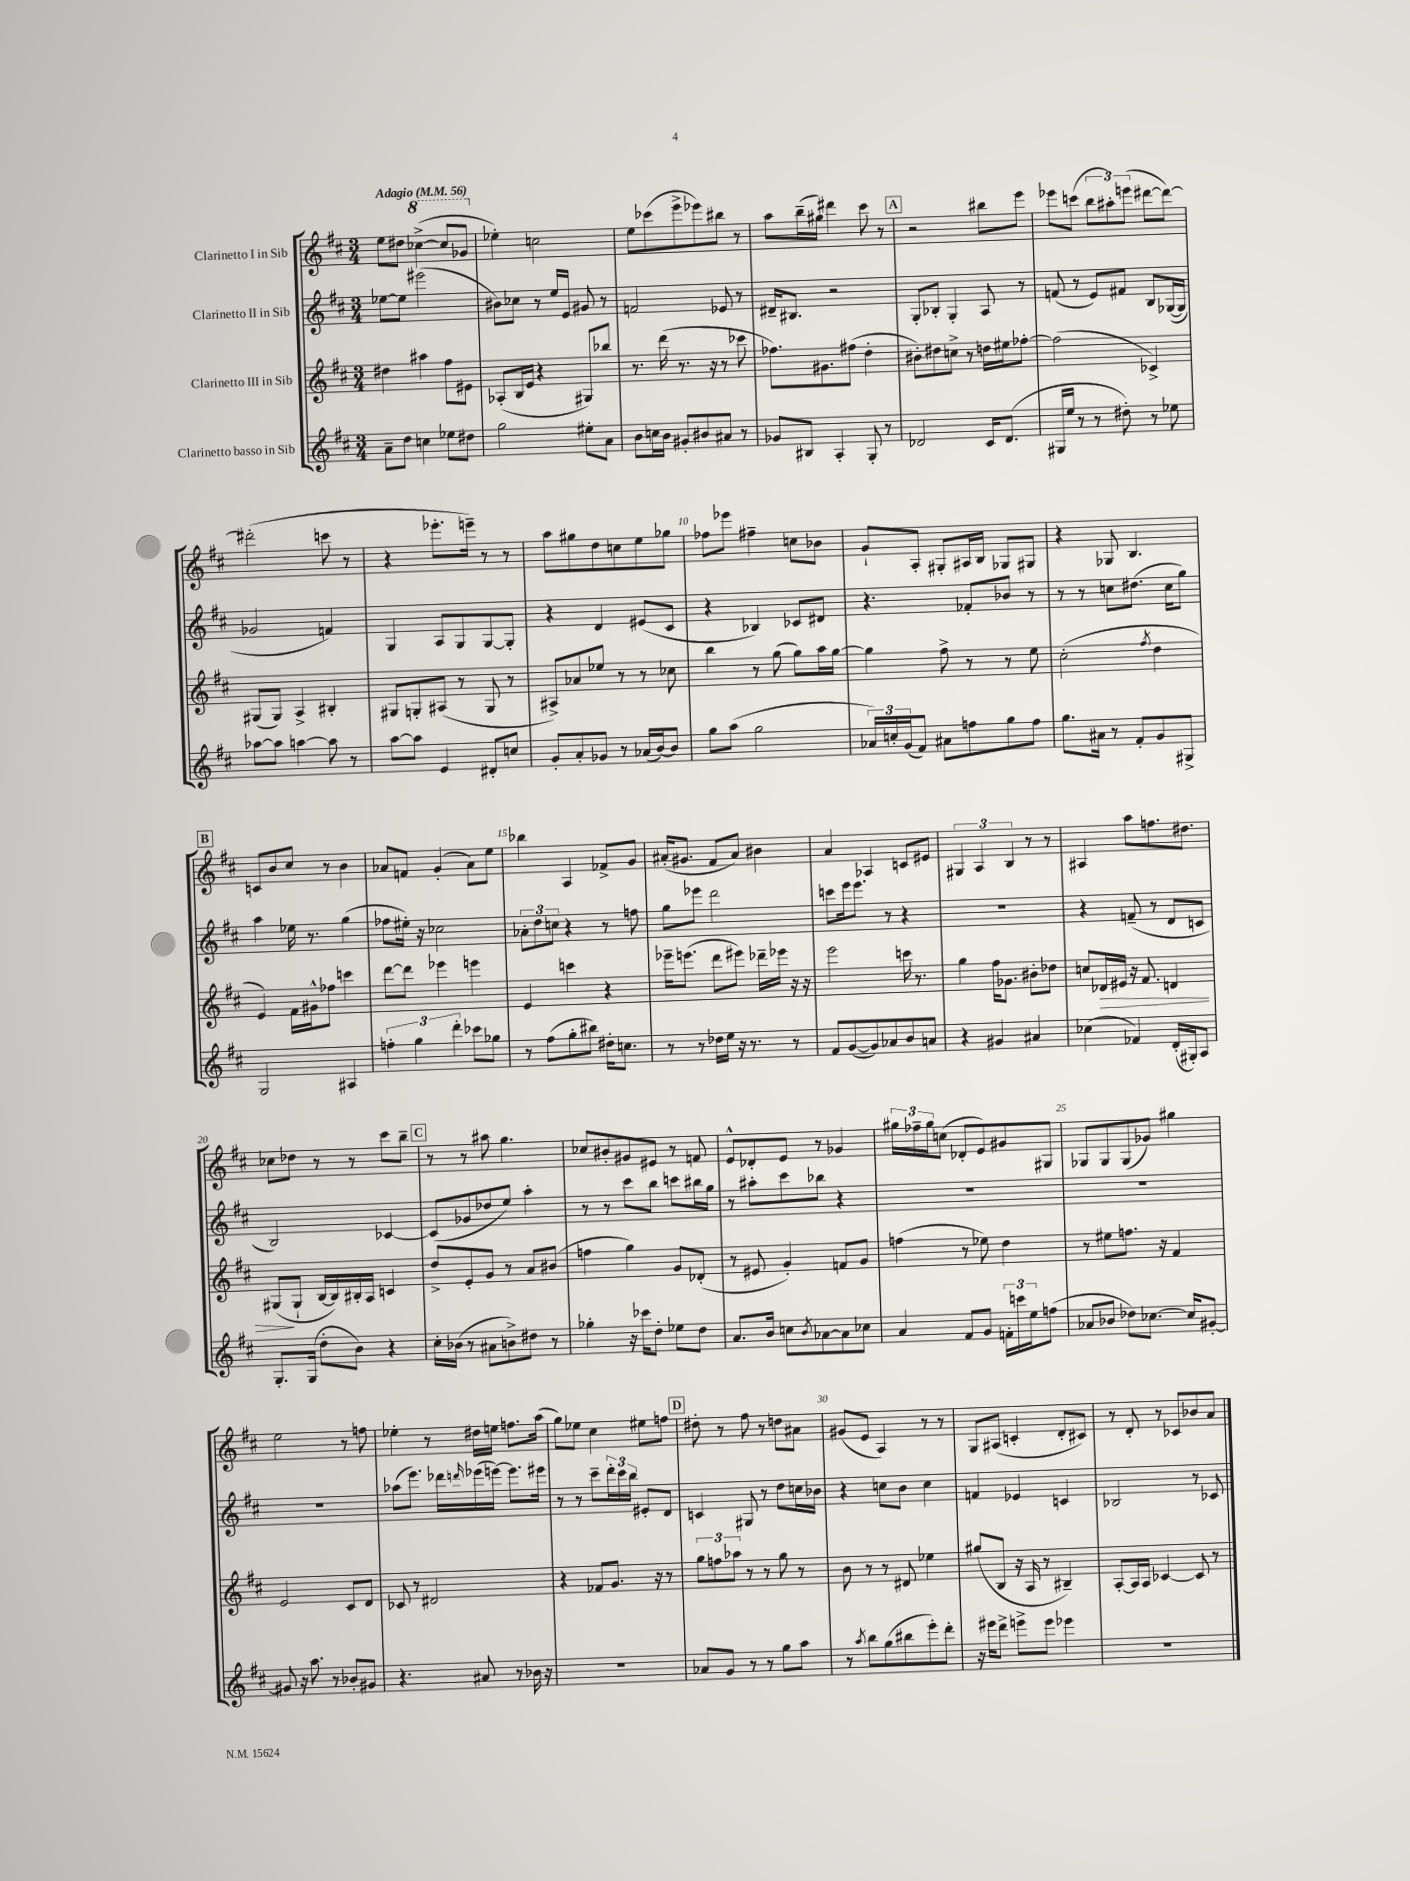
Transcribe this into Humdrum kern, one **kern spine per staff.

**kern	**kern	**kern	**kern
*staff4	*staff3	*staff2	*staff1
*clefG2	*clefG2	*clefG2	*clefG2
*k[f#c#]	*k[f#c#]	*k[f#c#]	*k[f#c#]
*M3/4	*M3/4	*M3/4	*M3/4
*MM56	*MM56	*MM56	*MM56
8a~\L	4dd#\	[8ee-\L	8ee\L
8dd\J	.	8ee-\]J	8dd#\J
4cc\	4aa#\	(2eee#\	([4ccc-^\
8ee-\L	8ff#\L	.	8ccc-/]L
8dd#\J	8e#\J	.	8gg-/J
=	=	=	=
2gg\	(8A-'/L	8b#\L)	4ee-'\)
.	16B/L	8cc-\J	.
.	16e/JJ	.	.
.	4r	8r	2cc\
.	.	16ee/LL	.
.	.	16e/JJ	.
8ee#'\L	8G#/L)	8g#/	.
8a\J	8bb-/J	8r	.
=	=	=	=
8b\L	8.r	2f/	8ee\L
16cc\L	.	.	(8ccc-\
16b\JJ	(16ddd\	.	.
8g#'/L	8.r	.	8eee^\
8b#/	.	.	8eee-\)
.	16r	.	.
8a#/J	8r	8e-/	8bb#\J
8r	8ccc-\	8r	8r
=	=	=	=
8g-/L	8.ff-\L)	16d#~/LK	8aa\L
.	.	8.B#/J	.
8B#/J	.	.	(16bb~\L
.	8.g#\	.	16gg#\JJ)
4A'/	.	2r	4ddd#\
.	(8ff#\J	.	.
8G'/	4dd'\	.	8ccc#\
8r	.	.	8r
=	=	=	=
2d-/	8b#'\L)	8G'/L	2r
.	8dd#\	8B-'/J	.
.	8cc^\J	4G'/	.
.	8r	.	.
16c#/LK	16dd\LL	8A/	8bb#\L
(8.d-/J	16ee#\J	.	.
.	[8ff-'\J	8r	8eee\J
=	=	=	=
16G#/LL	(2ff-\]	(8f/	8eee-\L
16ee/JJ	.	.	.
8r	.	8r	(8ccc\J
8r	.	8e/L)	12bb\L
.	.	.	12aa#'\)
8dd#'\)	.	8f#/J	.
.	.	.	(12eee\J
8r	4c-^/)	8B/L	[8ddd#\L
8ee-\	.	([16G-/L	8ddd#\_J)
.	.	16G-/]JJ	.
=	=	=	=
[8aa-\L	(8G#/L	2g-/	(2ddd#'\]
8aa-\]J	8G#/J)	.	.
[4aa\	4A^/	.	.
8aa\]	4B#'/	4f/)	8ccc\
8r	.	.	8r
=	=	=	=
[8aa\L	8G#/L	4G/	4r
8aa\]J	8G'/	.	.
4e/	(8A#/J	8A/L	8.eee-'\L
.	8r	8G/	.
.	.	.	16eee~\Jk)
8d#'/L	8G/	[8G/	8r
8cc/J	8r	8G'/]J	8r
=	=	=	=
8g'/L	8A#^/L)	4r	8aa\L
8a'/	8a-/	.	8gg#\
8g-/J	8ee-/J	4d/	8dd\
8r	8r	.	8cc\
(16a-/LL	8r	(8e#/L	8ee\
[16b/J)	.	.	.
8b/]J	8cc-\	8c#/J	8gg-\J
=	=	=	=
8gg\L	4bb\	4r	8ff-\L
(8aa\J	.	.	8eee-\J
2gg\	8r	4B-/)	4ff#~\
.	(8gg\	.	.
.	8gg\L)	8c-/L	8cc\L
.	16aa\L	8d#/J	8b-\J
.	[16gg\JJ	.	.
=	=	=	=
24a-/LL)	4gg\]	4.r	8g`/L
24cc'/	.	.	.
(24g/J	.	.	.
8f#/J)	.	.	8A'/J
8a#\L	8ff#^\	.	8G#'/L
8ff\	8r	8f-'/L	16A#/L
.	.	.	16B/JJ
8gg\	8r	8b-/J	8G-/L
8ff\J	8ee\	8r	8G#/J
=	=	=	=
8.gg\L	(2cc#'\	8r	4r
.	.	8r	.
16a#\Jk	.	.	.
8r	.	8cc\L	8G-/
8f#'/L	.	(8.dd#\J	4.B/
.	8qff#/	.	.
8g/	4dd\	.	.
.	.	16cc\LK	.
8G#^/J	.	8gg\J)	.
=	=	=	=
2G/	4e/)	4aa\	8c/L
.	.	.	8b/
.	16f#\LL	16ee-\	8cc#/J
.	16g#^^\J	8.r	.
.	8ff-\J	.	8r
4A#/	4ccc\	(4gg\	4b\
=	=	=	=
6ff'\	[8ddd\L	8ff-\L	8a-/L
.	8ddd\]J	16ee#'\Jk)	8f/J
6gg\	.	.	.
.	.	16r	.
.	4eee-\	2cc-\	(4g'/
6ddd'\	.	.	.
8ccc-\L	4eee\	.	8a-\L)
8gg-\J	.	.	8ee\J
=	=	=	=
8r	4e/	12a-'\L	4bb-\
.	.	12dd\	.
(8ff#\L	.	.	.
.	.	12cc\J	.
8gg'\	4ccc\	4r	4A/
8bb#\J)	.	.	.
16dd#'\LK	4r	8r	8f-^/L
8.cc\J	.	.	.
.	.	8ff\	8g/J
=	=	=	=
8r	16eee-~\LK	8gg\L	(16a#'/LK
.	(8.eee\J	.	8.g#/J
8r	.	8eee-\J	.
16dd-\LL	8ddd\L	2ddd\	8f#/L
16ee\JJ	.	.	.
16r	8eee#\J)	.	8a#/J)
8.r	.	.	.
.	16ddd-~\LL	.	4b#\
.	16eee-\JJ	.	.
8r	16r	.	.
.	16r	.	.
=	=	=	=
8f#/L	2eee\	8ccc\L	4a/
([8g/	.	16eee\k	.
.	.	8.eee\J	.
8g/])	.	.	4A-/
8a-/	.	8r	.
8b/	16ccc\	4r	8c/L
.	8.r	.	.
8a/J	.	.	8e#/J
=	=	=	=
4r	4gg\	2.r	6G#/
.	.	.	6A/
4g#/	16ff#\LK	.	.
.	8.g-\J	.	.
.	.	.	6B/
4a#/	8b#'\L	.	8r
.	8dd-\J	.	8r
=	=	=	=
(4cc-\	8cc/L	4r	4A#/
.	16d-/L	.	.
.	16e#/JJ	.	.
4f-/)	16r	(8f~/	8aa\L
.	8.f#/	.	.
.	.	8r	8.ff\
(16d'/LL	4d/	8d/L	.
16G#'/J)	.	.	8.dd#\J
8A/J	.	8c/J	.
=	=	=	=
8.G'/L	(8G#/L	2B/)	8cc-\L
.	8G#`/J	.	8dd-\J
(16G/Jk	.	.	.
8dd'\L	[16B/LL	.	8r
.	16B/])	.	.
8b\J)	16B#'/	.	8r
.	16A/JJ	.	.
4r	4c/	[4c-/	8ccc#\L
.	.	.	8bb~\J
=	=	=	=
16cc#'\LL	8dd^/L	(8c-/]L	8r
(16b-\JJ	.	.	.
8r	8e'/	8g-/	8r
8a#\L	8g/J	8dd-/	8aa#\
8b^\)	8r	8ee/J)	4.gg\
8dd#\J	8a/L	4aa'\	.
8r	(8b#/J	.	.
=	=	=	=
4gg-'\	4ff\	8r	8cc-/L
.	.	8r	8b#'/
16r	4gg\)	8ccc#\L	8g#/
16ccc-\LK	.	.	.
8dd'\J	.	8bb\J	8e#/J
8ee-\L	8g/L	8ccc\L	8r
8dd\J	(8d-'/J	16bb#\L	8f/
.	.	16gg\JJ	.
=	=	=	=
8.a/L	8r	8r	8e^^/L
.	8e#/	8aa#'\L	8d-'/
16b/Jk	.	.	.
8cc\L	4g'/)	8ccc#\	8e/J
8qb/	.	.	.
[8a-\	.	8bb-\J	8r
8a-\]	8f/L	4r	4g-/
8cc-\J	8g/J	.	.
=	=	=	=
4a/	(4ff\	2.r	24gg#\LL
.	.	.	24ff-~\
.	.	.	24gg#\J
.	.	.	(8cc\J
8f#/L	8r	.	8d-'/L
8g/J	8ee-\)	.	8e/)
24f'\LL	4dd\	.	8g#/
24ccc\	.	.	.
24ee\J	.	.	.
(8ff\J	.	.	8G#/J
=	=	=	=
8a-/L	8r	2.r	8G-/L
8b-/J	8ee#\L	.	8G-/
8dd-\L)	8.ff\J	.	(8G-/
[8.cc-\J	.	.	8g-/J)
.	16r	.	.
.	4f#/	.	4gg#\
16cc-/]LK	.	.	.
[8g#'/J	.	.	.
=	=	=	=
8g#/]	2e/	2.r	2ee\
16r	.	.	.
8.aa\	.	.	.
8r	.	.	.
8b-'/L	8c#/L	.	8r
8g#/J	8d/J	.	8ff\
=	=	=	=
4.r	8c-/	(8aa-\L	4ee-'\
.	8r	8.eee\J)	.
.	2d#/	.	8r
.	.	16ddd-\LL	.
.	.	16qqddd/	.
8a#/	.	(16eee-\	16dd#\LL
.	.	[16eee\JJ)	16ee\JJ
8r	.	8.eee\]L	8.ff\L
16b-\	.	.	.
16r	.	16eee#\Jk	(16aa\Jk
=	=	=	=
2.r	4r	8r	8gg\L)
.	.	8r	8ee-\J
.	8f-/L	8ccc#~\L	4cc#\
.	8.g/J	24ddd'\L	.
.	.	24ccc#\	.
.	.	24bb\JJ	.
.	.	8e#'/L	8ee#\L
.	16r	.	.
.	8r	8d/J	8ff\J
=	=	=	=
8a-/L	12gg\L	4c/	8dd#'\
.	12ff\	.	.
8g/J	.	.	8r
.	12aa-\J	.	.
8r	8r	8G#/	8ff#\
8r	8r	8r	8r
8gg\L	8gg\	8dd\L	8dd\L
8aa\J	8r	16cc\L	8a#\J
.	.	16b-\JJ	.
=	=	=	=
8r	8b\	4r	(8g#/L
8qaa/	.	.	.
8bb\L	8r	.	8e/J
(8gg\	8r	8cc\L	4A/)
8bb#\	8d#/	8b\J	.
8eee'\)	4ee-\	4cc\	8r
8ddd'\J	.	.	8r
=	=	=	=
16r	(8gg#/L	4f/	8G/L
16eee#\LK	.	.	.
8ddd^\J	8B/J	.	(8A#/J
8eee^\L	16r	4e-/	4c'/
.	16A/	.	.
8eee\J	8r	.	.
4eee-\	4B#~/)	4c/	8d'/L
.	.	.	8c#/J)
=	=	=	=
2.r	[8A'/L	2B-/	8r
.	16A/]L	.	8d'/
.	16A/JJ	.	.
.	[4c-/	.	8r
.	.	.	8c-/L
.	8c-/]	8r	8b-/
.	8r	8c-/	8a/J
==	==	==	==
*-	*-	*-	*-
